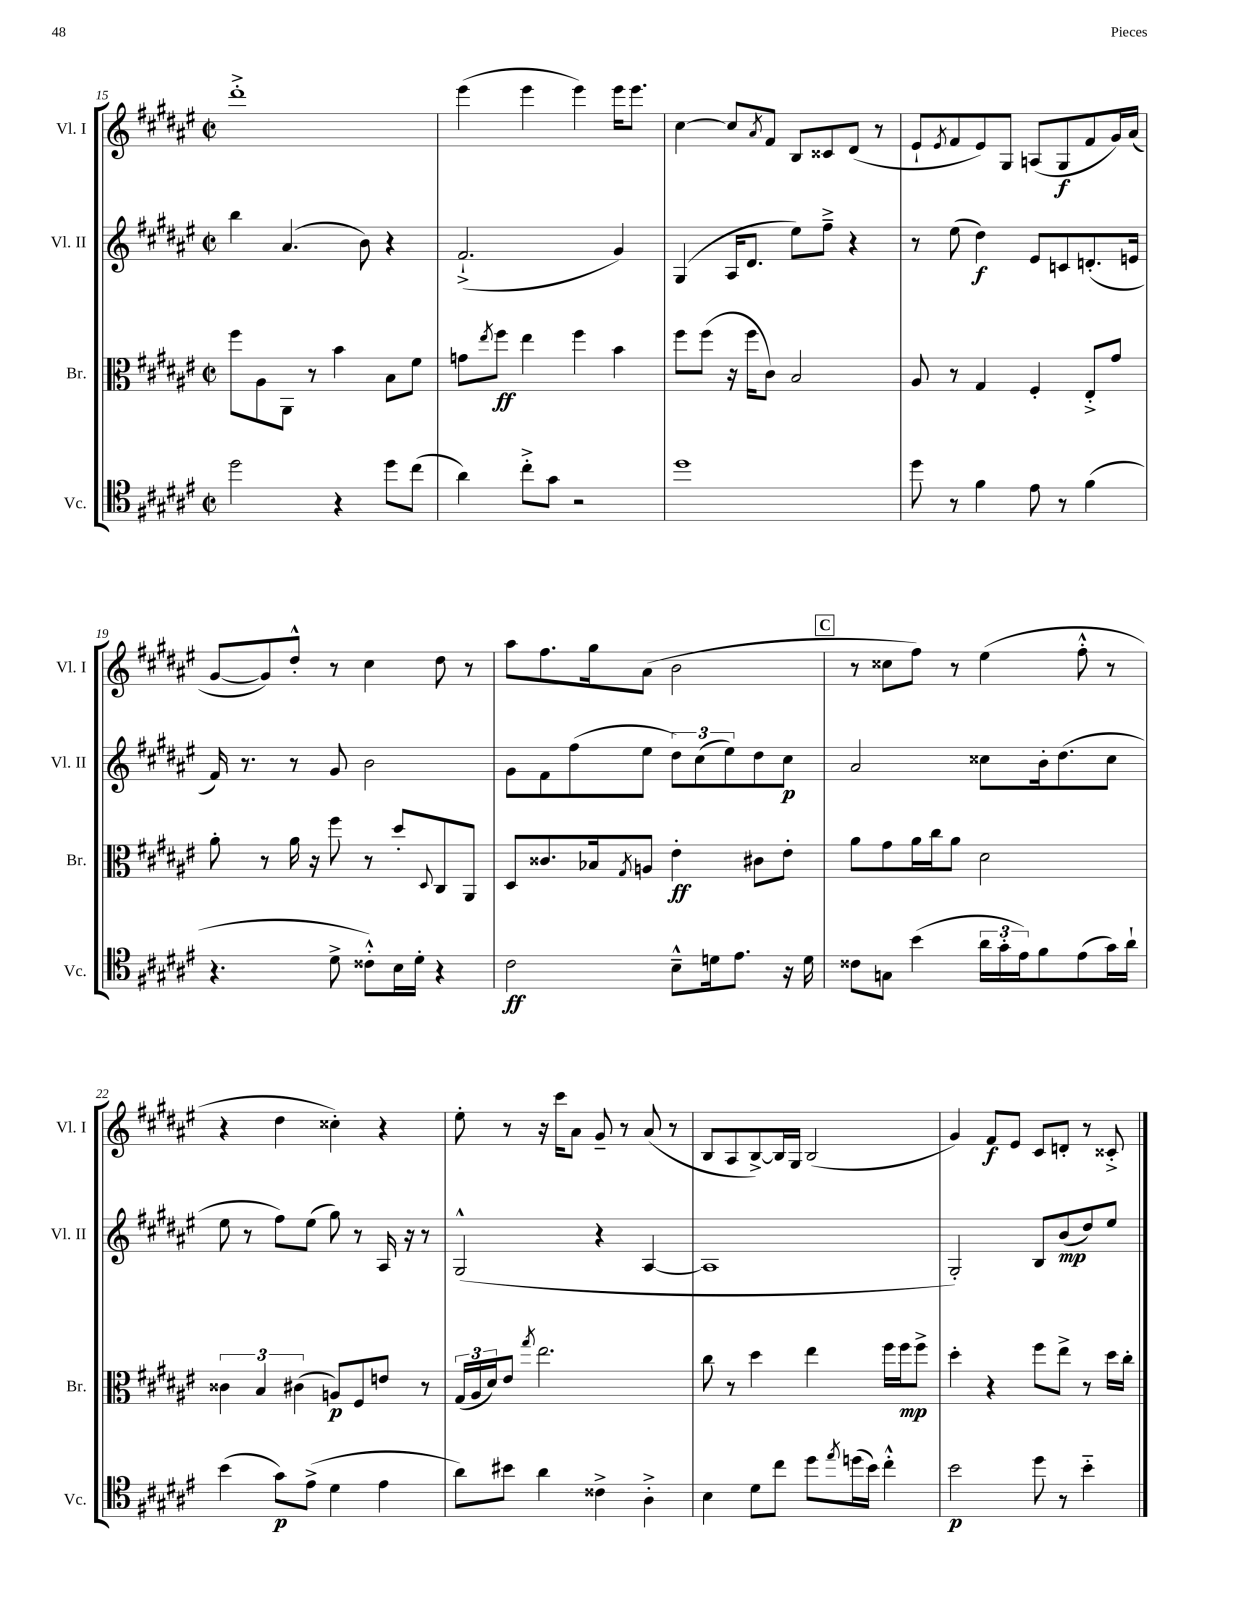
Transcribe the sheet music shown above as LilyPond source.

<<
\new StaffGroup <<
\new Staff = "s0" \with { instrumentName = "Vl. I" shortInstrumentName = "Vl. I" } {
    \clef treble \key fis \major \defaultTimeSignature \time 2/2
    dis'''1-.-> |
    eis'''4( eis'''4 eis'''4) eis'''16 eis'''8. |
    cis''4~ cis''8 \acciaccatura { ais'8 } fis'8 b8 cisis'8 dis'8( r8 |
    eis'8-! \acciaccatura { eis'8 } fis'8 eis'8) gis8 a8( gis8\f fis'8 gis'16) ais'16( |
    gis'8~ gis'8) dis''8-.-^ r8 cis''4 dis''8 r8 |
    ais''8 fis''8. gis''16 ais'8( b'2 |
    \mark \markup { \box "C" } r8 cisis''8 fis''8) r8 eis''4( fis''8-.-^ r8 |
    r4 dis''4 cisis''4-.) r4 |
    eis''8-. r8 r16 cis'''16 ais'8 gis'8-- r8 ais'8( r8 |
    b8 ais8 b8~->) b16 gis16 b2( |
    gis'4) fis'8\f eis'8 cis'8 d'8-. r8 cisis'8-.-> \bar "|." |
}
\new Staff = "s1" \with { instrumentName = "Vl. II" shortInstrumentName = "Vl. II" } {
    \clef treble \key fis \major \defaultTimeSignature \time 2/2
    b''4 ais'4.( b'8) r4 |
    fis'2.-!->( gis'4) |
    gis4( ais16 dis'8. eis''8) fis''8---> r4 |
    r8 eis''8( dis''4\f) eis'8 c'8 d'8.-.( e'16 |
    fis'16) r8. r8 gis'8 b'2 |
    gis'8 fis'8 fis''8( eis''8 \tuplet 3/2 { dis''8) cis''8( eis''8) } dis''8 cis''8\p |
    \mark \markup { \box "C" } ais'2 cisis''8 b'16-. dis''8.( cisis''8 |
    eis''8 r8 fis''8) eis''8( gis''8) r8 ais16 r16 r8 |
    gis2-^( r4 ais4~ |
    ais1 |
    gis2-.) b8 b'8\mp( dis''8) eis''8 \bar "|." |
}
\new Staff = "s2" \with { instrumentName = "Br." shortInstrumentName = "Br." } {
    \clef alto \key fis \major \defaultTimeSignature \time 2/2
    fis''8 ais8 ais,8 r8 b'4 b8 fis'8 |
    g'8 \acciaccatura { eis''8 } fis''8\ff eis''4 fis''4 b'4 |
    fis''8 fis''8( r16 fis''16 cis'8) b2 |
    ais8 r8 gis4 fis4-. eis8-.-> gis'8 |
    ais'8-. r8 ais'16 r16 fis''8 r8 dis''8-. \appoggiatura { dis8 } cis8 ais,8 |
    dis8 cisis'8. bes16 \acciaccatura { gis8 } a8 eis'4-.\ff cis'8 eis'8-. |
    \mark \markup { \box "C" } ais'8 gis'8 ais'16 cis''16 ais'8 dis'2 |
    \tuplet 3/2 { cisis'4 b4 cis'4( } a8\p) fis8 e'8 r8 |
    \tuplet 3/2 { gis16( ais16 dis'16) } eis'8 \acciaccatura { gis''8 } eis''2. |
    cis''8 r8 dis''4 eis''4 fis''16 fis''16\mp fis''8-> |
    dis''4-. r4 fis''8 eis''8-> r8 dis''16 cis''16-. \bar "|." |
}
\new Staff = "s3" \with { instrumentName = "Vc." shortInstrumentName = "Vc." } {
    \clef tenor \key fis \major \defaultTimeSignature \time 2/2
    dis''2 r4 dis''8 cis''8( |
    ais'4) cis''8-.-> gis'8 r2 |
    dis''1 |
    dis''8 r8 fis'4 eis'8 r8 fis'4( |
    r4. dis'8-> cisis'8-.-^) b16 dis'16-. r4 |
    cis'2\ff b8---^ d'16 eis'8. r16 d'16 |
    \mark \markup { \box "C" } cisis'8 g8 b'4( \tuplet 3/2 { ais'16 gis'16-. eis'16) } fis'8 eis'8( gis'16) ais'16-! |
    b'4( gis'8\p) eis'8->( dis'4 eis'4 |
    ais'8) bis'8 ais'4 cisis'4-> ais4-.-> |
    b4 dis'8 cis''8 dis''8 \acciaccatura { eis''8 } d''16( b'16) cis''4-.-^ |
    b'2\p dis''8 r8 b'4-_ \bar "|." |
}
>>
>>
\layout { \context { \Score currentBarNumber = #15 } }
